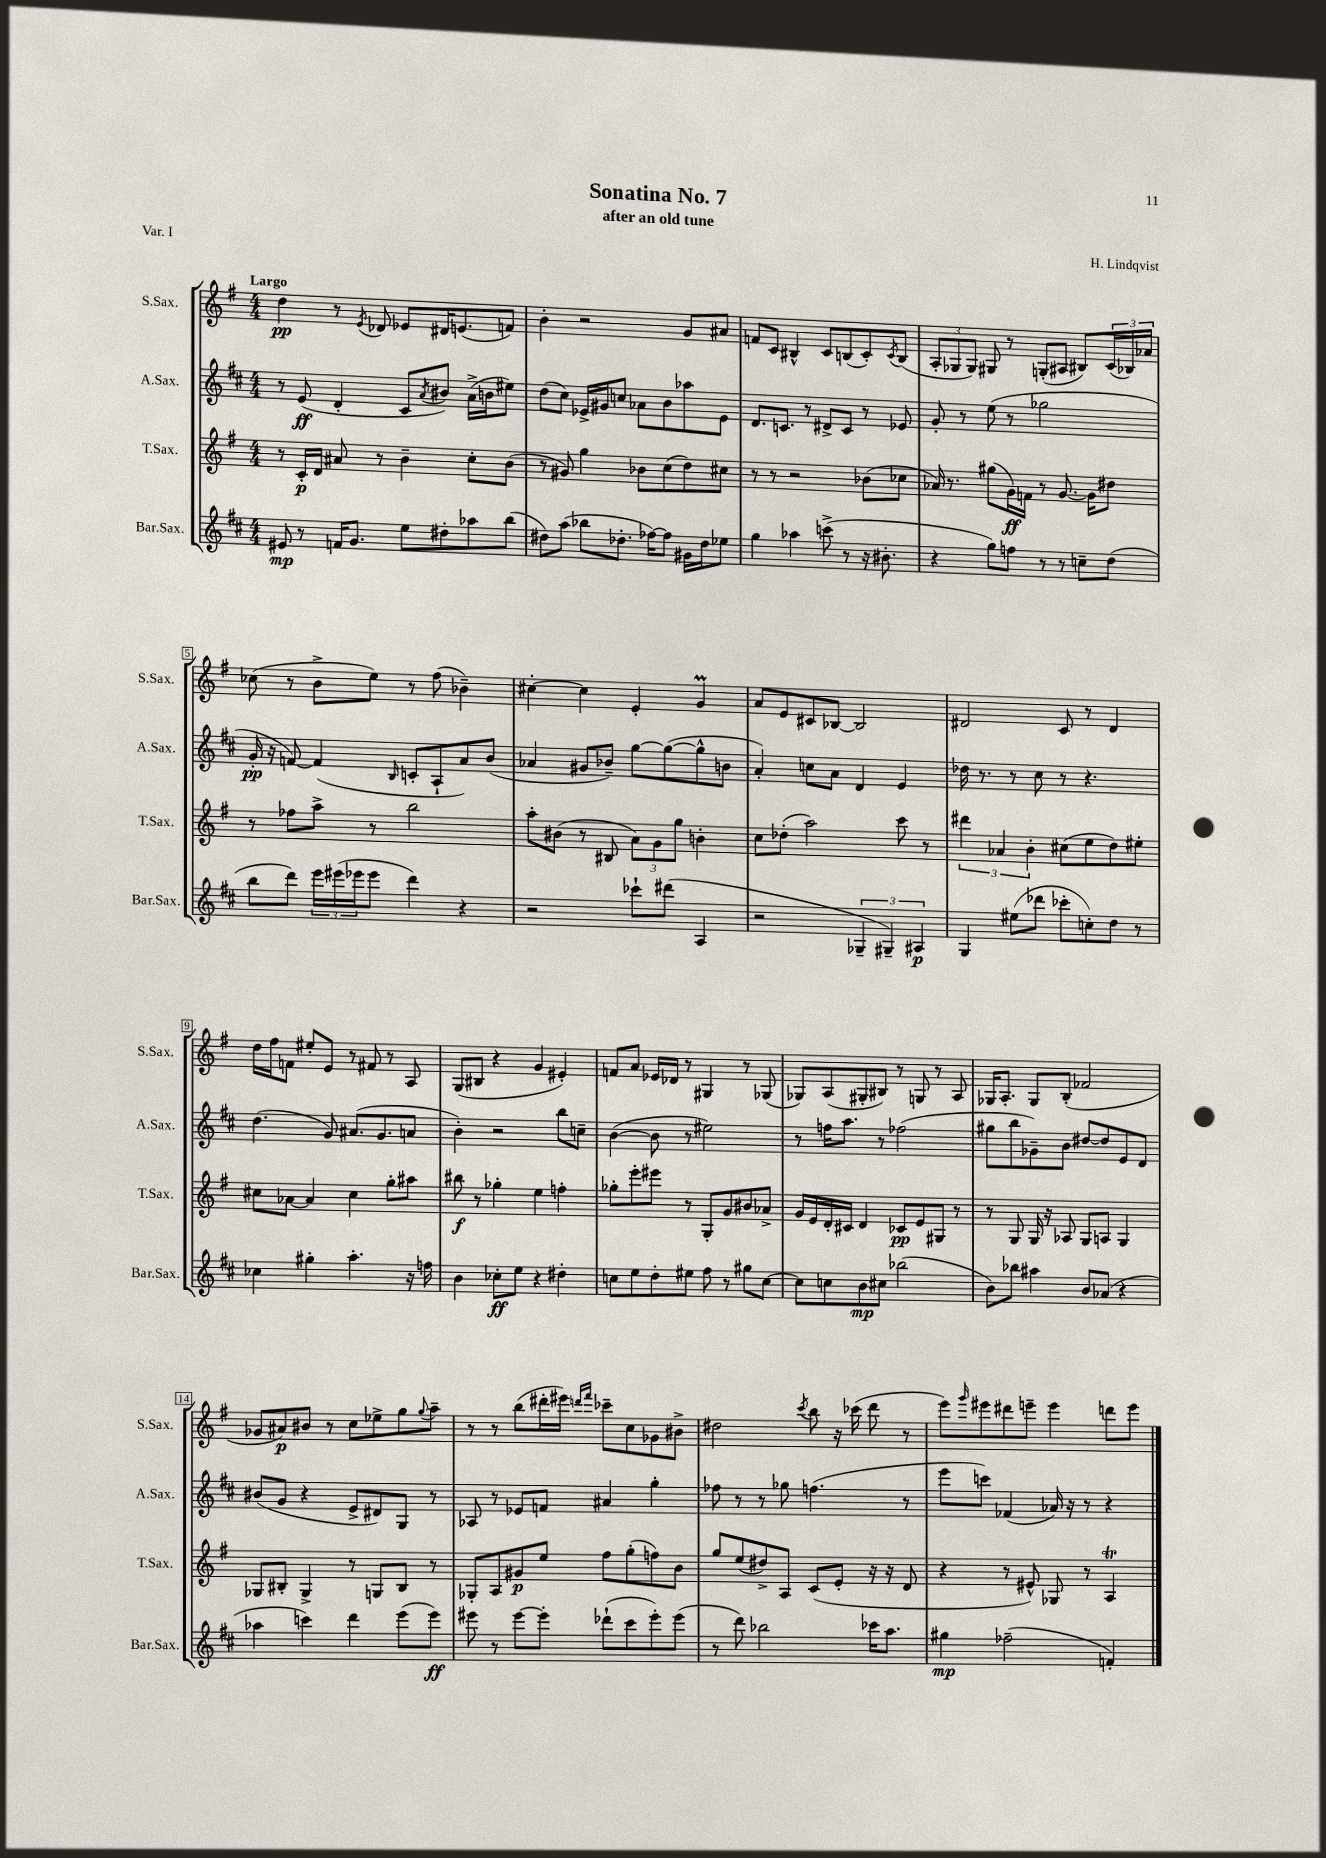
\header { title = "Sonatina No. 7" composer = "H. Lindqvist" subtitle = "after an old tune" piece = "Var. I" }
<<
\new StaffGroup <<
\new Staff = "s0" \with { instrumentName = "S.Sax." shortInstrumentName = "S.Sax." } {
    \clef treble \key g \major \numericTimeSignature \time 4/4 \tempo "Largo"
    d''4\pp r8 \acciaccatura { e'8 } des'8 ees'8 dis'16 e'8.( f'8) |
    b'4-. r2 g'8 ais'8 |
    f'8 c'8 bis4-^ c'8 b8( c'8-.) \acciaccatura { c'8 } b8( |
    \tuplet 3/2 { a8-. ges8 ges8) } gis8 r8 g8-.( ais8 bis8) \tuplet 3/2 { c'16( bes16) aes'16 } |
    ces''8( r8 b'8-> e''8) r8 fis''8( bes'4--) |
    cis''4~-. cis''4 e'4-. g'4\prall |
    a'8 e'8 cis'8 bes8~ bes2 |
    dis'2 c'8 r8 dis'4 |
    d''16 fis''16 f'8 eis''8-. e'8 r8 fis'8 r8 a8 |
    g8( bis8 r4 g'4 eis'4-.) |
    f'8 a'8 ees'16 des'16 r8 gis4 r8 ges8( |
    ges8) a8( gis8-. bis8) r8 g8 r8 a8 |
    ges16 a8.-. ges8 b8-.( fes'2 |
    ges'8 ais'8\p) bis'8 r8 c''8 ees''8-> g''8 \appoggiatura { g''8 } a''8-- |
    r8 r8 b''8( dis'''16-. eis'''16) \grace { d'''16 fis'''16 } ces'''8-- c''8 ges'8 bis'8-> |
    dis''2 \acciaccatura { c'''8 } b''8 r16 ces'''16( d'''8 r8 |
    e'''8) \grace { g'''16 } eis'''8 dis'''8 e'''8-- e'''4 d'''8 e'''8 \bar "|." |
}
\new Staff = "s1" \with { instrumentName = "A.Sax." shortInstrumentName = "A.Sax." } {
    \clef treble \key d \major \numericTimeSignature \time 4/4
    r8 e'8\ff( d'4-. cis'8 \acciaccatura { a'8 } bis'8) a'16->( b'16 eis''8) |
    d''8( cis''8) ees'16-> gis'16 c''8 aes'8 b'8 aes''8 ees'8 |
    d'8. c'8. r8 dis'8-> c'8 r8 ees'8 |
    g'8-. r8 e''8( r8 ges''2 |
    g'16-.\pp r16 f'8~) f'4( \grace { b16 } c'8-. a8-! a'8) b'8( |
    aes'4 gis'8 bes'8--) g''8~ g''8~( g''8-^ b'8 |
    a'4-.) c''8 a'8 d'4 e'4 |
    des''16 r8. r8 cis''8 r8 r4. |
    d''4.( g'8) ais'8.( g'8. a'8 |
    b'4-.) r2 b''8 c''8-- |
    b'4~( b'8 r8 eis''2) |
    r8 f''16 a''8. r8 fes''2( |
    gis''8 b''8 ges'8--) b'8 dis''8~ dis''8 e'8 d'8 |
    bis'8( g'8 r4 e'8-> dis'8) g8 r8 |
    aes8 r8 ees'8 f'8 ais'4 g''4-. |
    fes''8 r8 r8 ges''8 f''4.( r8 |
    e'''8 c'''8) fes'4( aes'16) r16 r8 r4 \bar "|." |
}
\new Staff = "s2" \with { instrumentName = "T.Sax." shortInstrumentName = "T.Sax." } {
    \clef treble \key g \major \numericTimeSignature \time 4/4
    r8 c'16-.\p d'16 ais'8 r8 b'4-- c''8-. b'8( |
    r8 gis'8) g''4 bes'8 c''8( d''8) cis''8 |
    r8 r8 r2 bes'8( ces''8 |
    aes'16) r8. gis''8( g'16\ff) f'16 r8 g'8.~ g'16 dis''8 |
    r8 fes''8 a''8-> r8 b''2 |
    a''8-. bis'8( r8 bis8 \tuplet 3/2 { a'8) g'8 g''8 } b'4-. |
    c''8 des''8-.( a''2) c'''8 r8 |
    \tuplet 3/2 { dis'''4 aes'4 b'4-. } cis''8( e''8 d''8) eis''8-. |
    cis''8 aes'8~ aes'4 cis''4 g''8-. ais''8 |
    bis''8\f r8 ges''4-. e''4 f''4-. |
    ges''8-. e'''8-. eis'''8 r8 g8-. g'8 bis'8 aes'8-> |
    g'16 e'16 d'16-. cis'16 d'4 ces'8\pp e'8 gis8 r8 |
    r8 g8 g16 r16 aes8 g8 a8 g4 |
    ges8 bis8-. ges4-> r8 g8 bis8 r8 |
    ges8-. a8 gis'8\p e''8 fis''8 g''8-.( f''8) b'8 |
    g''8 e''8( dis''8->) a8 c'8( e'8-. r16 r16 d'8 |
    r4 r8 eis'8-^) ges8 r8 a4\trill \bar "|." |
}
\new Staff = "s3" \with { instrumentName = "Bar.Sax." shortInstrumentName = "Bar.Sax." } {
    \clef treble \key d \major \numericTimeSignature \time 4/4
    eis'8\mp r8 f'16 g'8. e''8 dis''8-. aes''8 b''8( |
    dis''8) a''8( bes''8 des''8.-. fes''16~) fes''8 gis'16 des''16 ees''8 |
    g''4 aes''4 c'''8->( r8 r16 bis'8.-. |
    r4 g''8) f''8 r8 r8 c''8-- d''8( |
    b''8 d'''8) \tuplet 3/2 { e'''16 eis'''16( ees'''16 } ees'''8 d'''4) r4 |
    r2 ces'''8-! dis'''8( a4 |
    r2 \tuplet 3/2 { ges4-- gis4--) ais4\p } |
    g4 eis''8( des'''8 ces'''8-. c''8-.) d''8 r8 |
    ces''4 gis''4-. a''4.-. r16 f''16 |
    b'4 ces''8-.\ff e''8 r4 dis''4-. |
    c''8 e''8 d''8-. eis''8 fis''8 r8 gis''8 c''8~ |
    c''8 c''8 b'8\mp cis''8 bes''2( |
    b'8) bes''8 ais''4 b'8 aes'8( r4 |
    aes''4 c'''4) d'''4 e'''8( e'''8\ff) |
    eis'''8 r8 eis'''8~ eis'''8-. des'''8-!( cis'''8 eis'''8-.) eis'''8( |
    r8 d'''8) bes''2 ces'''16 a''8. |
    gis''4\mp fes''2--( f'4-.) \bar "|." |
}
>>
>>
\layout { \context { \Score \override BarNumber.stencil = #(make-stencil-boxer 0.1 0.3 ly:text-interface::print) } }
